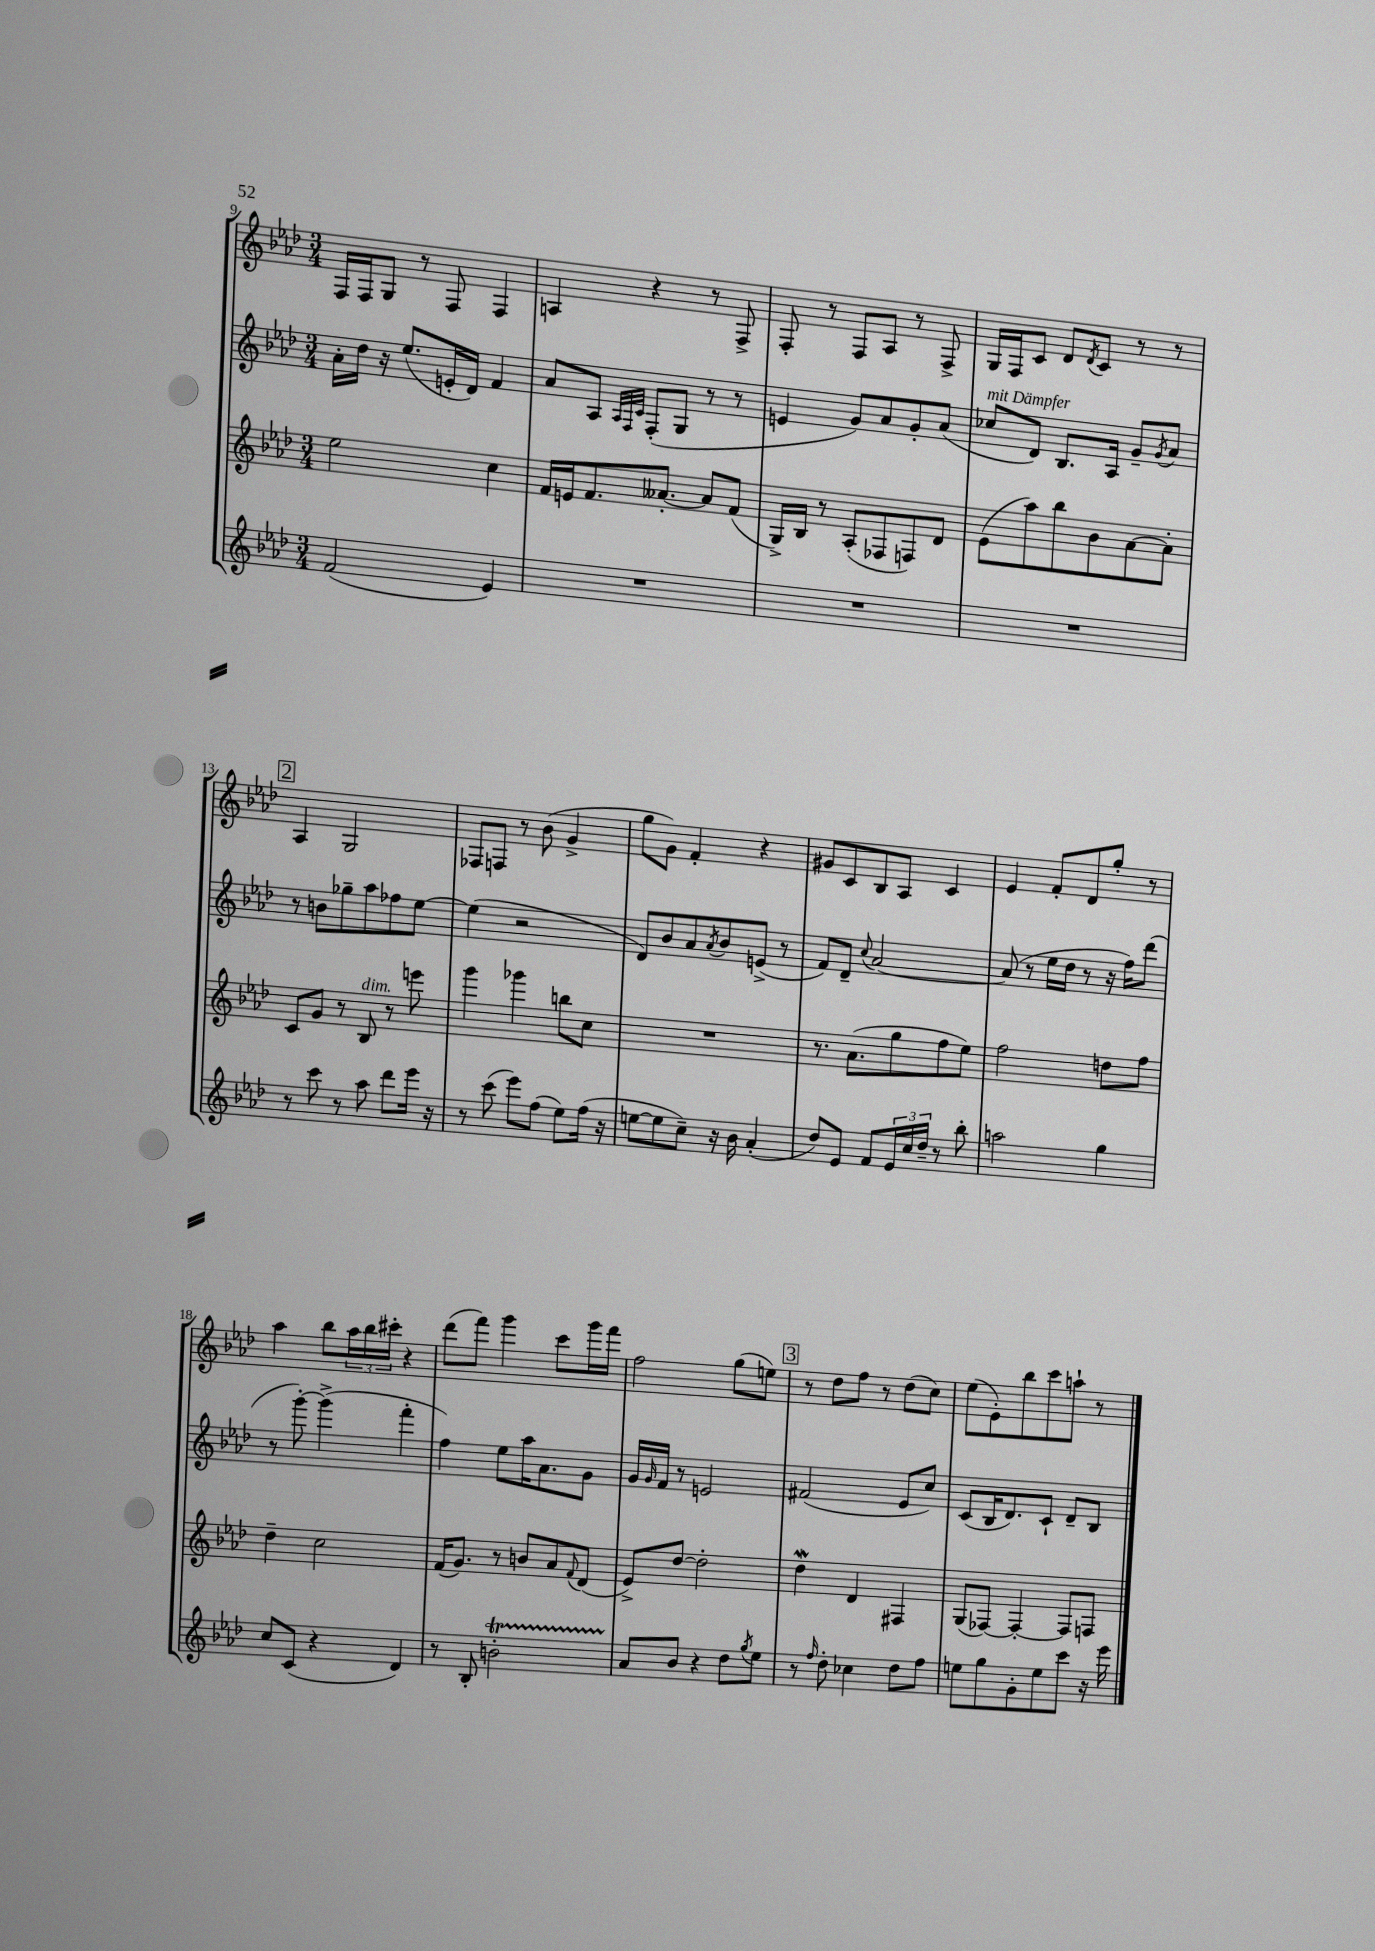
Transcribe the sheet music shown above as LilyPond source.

<<
\new StaffGroup <<
\new Staff = "s0" {
    \clef treble \key aes \major \numericTimeSignature \time 3/4
    f16 f16 g8 r8 f8 f4 |
    a4 r4 r8 f8-> |
    f8-. r8 f8 aes8 r8 f8-> |
    g16 f16 c'8 des'8 \acciaccatura { des'8 } c'8 r8 r8 |
    \mark \markup { \box "2" } aes4 g2 |
    fes8 f8 r8 bes'8( g'4-> |
    g''8 g'8) f'4-. r4 |
    gis'8 c'8 bes8 aes8 c'4 |
    ees'4 f'8-. des'8 g''8-. r8 |
    aes''4 bes''8 \tuplet 3/2 { aes''16 bes''16 cis'''16-. } r4 |
    des'''8( f'''8) g'''4 c'''8 g'''16 f'''16 |
    f''2 g''8( e''8) |
    \mark \markup { \box "3" } r8 des''8 f''8 r8 des''8( c''8) |
    ees''8( ees'8-.) bes''8 c'''8 a''8-! r8 \bar "|." |
}
\new Staff = "s1" {
    \clef treble \key aes \major \numericTimeSignature \time 3/4
    aes'16-. des''16 r16 ees''8.( e'16-. des'16) f'4 |
    aes'8 aes8 \grace { aes32 f32 c'32 } f8-.( g8 r8 r8 |
    e'4 g'8) aes'8 g'8-. aes'8( |
    ces''8^\markup { \italic "mit Dämpfer" } des'8) bes8. aes16 g'8-- \acciaccatura { g'8 } aes'8 |
    \mark \markup { \box "2" } r8 b'8 ges''8-- aes''8 fes''8 ees''8~ |
    ees''4( r2 |
    des'8) bes'8 aes'8 \acciaccatura { aes'8 } bes'8 e'8->( r8 |
    f'8) des'8-- \appoggiatura { c''8 } aes'2~ |
    aes'8( r8 ees''16 des''16 r8 r16 f''16) des'''8( |
    r8 g'''8~-.) g'''4->( f'''4-. |
    f''4) ees''8 aes''16 aes'8. g'8 |
    g'16 \grace { g'16 } f'16 r8 e'2 |
    \mark \markup { \box "3" } fis'2( ees'8 c''8) |
    c'8( bes16 des'8.) c'8-! des'8-- bes8 \bar "|." |
}
\new Staff = "s2" {
    \clef treble \key aes \major \numericTimeSignature \time 3/4
    ees''2 c''4 |
    f'16 e'16 f'8. aeses'8.~-. aeses'8 f'8( |
    g16->) bes16 r8 aes8-.( fes8 f8) des'8 |
    ees'8( aes''8) bes''8 bes'8 aes'8~ aes'8-. |
    \mark \markup { \box "2" } c'8 g'8 r8 bes8^\markup { \italic "dim." } r8 e'''8 |
    g'''4 ges'''4 b''8 c''8 |
    R2. |
    r8. aes'8.( g''8 f''8 ees''8) |
    f''2 d''8 f''8 |
    des''4-- c''2 |
    f'16( g'8.) r8 b'8 aes'8 \appoggiatura { f'8 } des'8( |
    ees'8->) des''8~ des''2-. |
    \mark \markup { \box "3" } des''4\mordent des'4 fis4 |
    g8( fes8~) fes4~-. fes8 f8 \bar "|." |
}
\new Staff = "s3" {
    \clef treble \key aes \major \numericTimeSignature \time 3/4
    f'2( ees'4) |
    R2. |
    R2. |
    R2. |
    \mark \markup { \box "2" } r8 c'''8 r8 aes''8 des'''8 ees'''16 r16 |
    r8 c'''8( ees'''8) f''8( ees''8) f''16( r16 |
    e''8~ e''8 c''8--) r16 bes'16 aes'4-.( |
    des''8) ees'8 f'8 \tuplet 3/2 { ees'16 c''16 des''16-- } r8 bes''8-. |
    a''2 g''4 |
    c''8 c'8( r4 des'4) |
    r8 bes8-. b'2-.\startTrillSpan |
    aes'8\stopTrillSpan bes'8 r4 des''8 \acciaccatura { g''8 } ees''8 |
    \mark \markup { \box "3" } r8 \grace { f''16 } des''8-. ces''4 des''8 f''8 |
    e''8 g''8 g'8-. e''8 c'''8 r16 ees'''16 \bar "|." |
}
>>
>>
\layout { \context { \Score currentBarNumber = #9 } }
